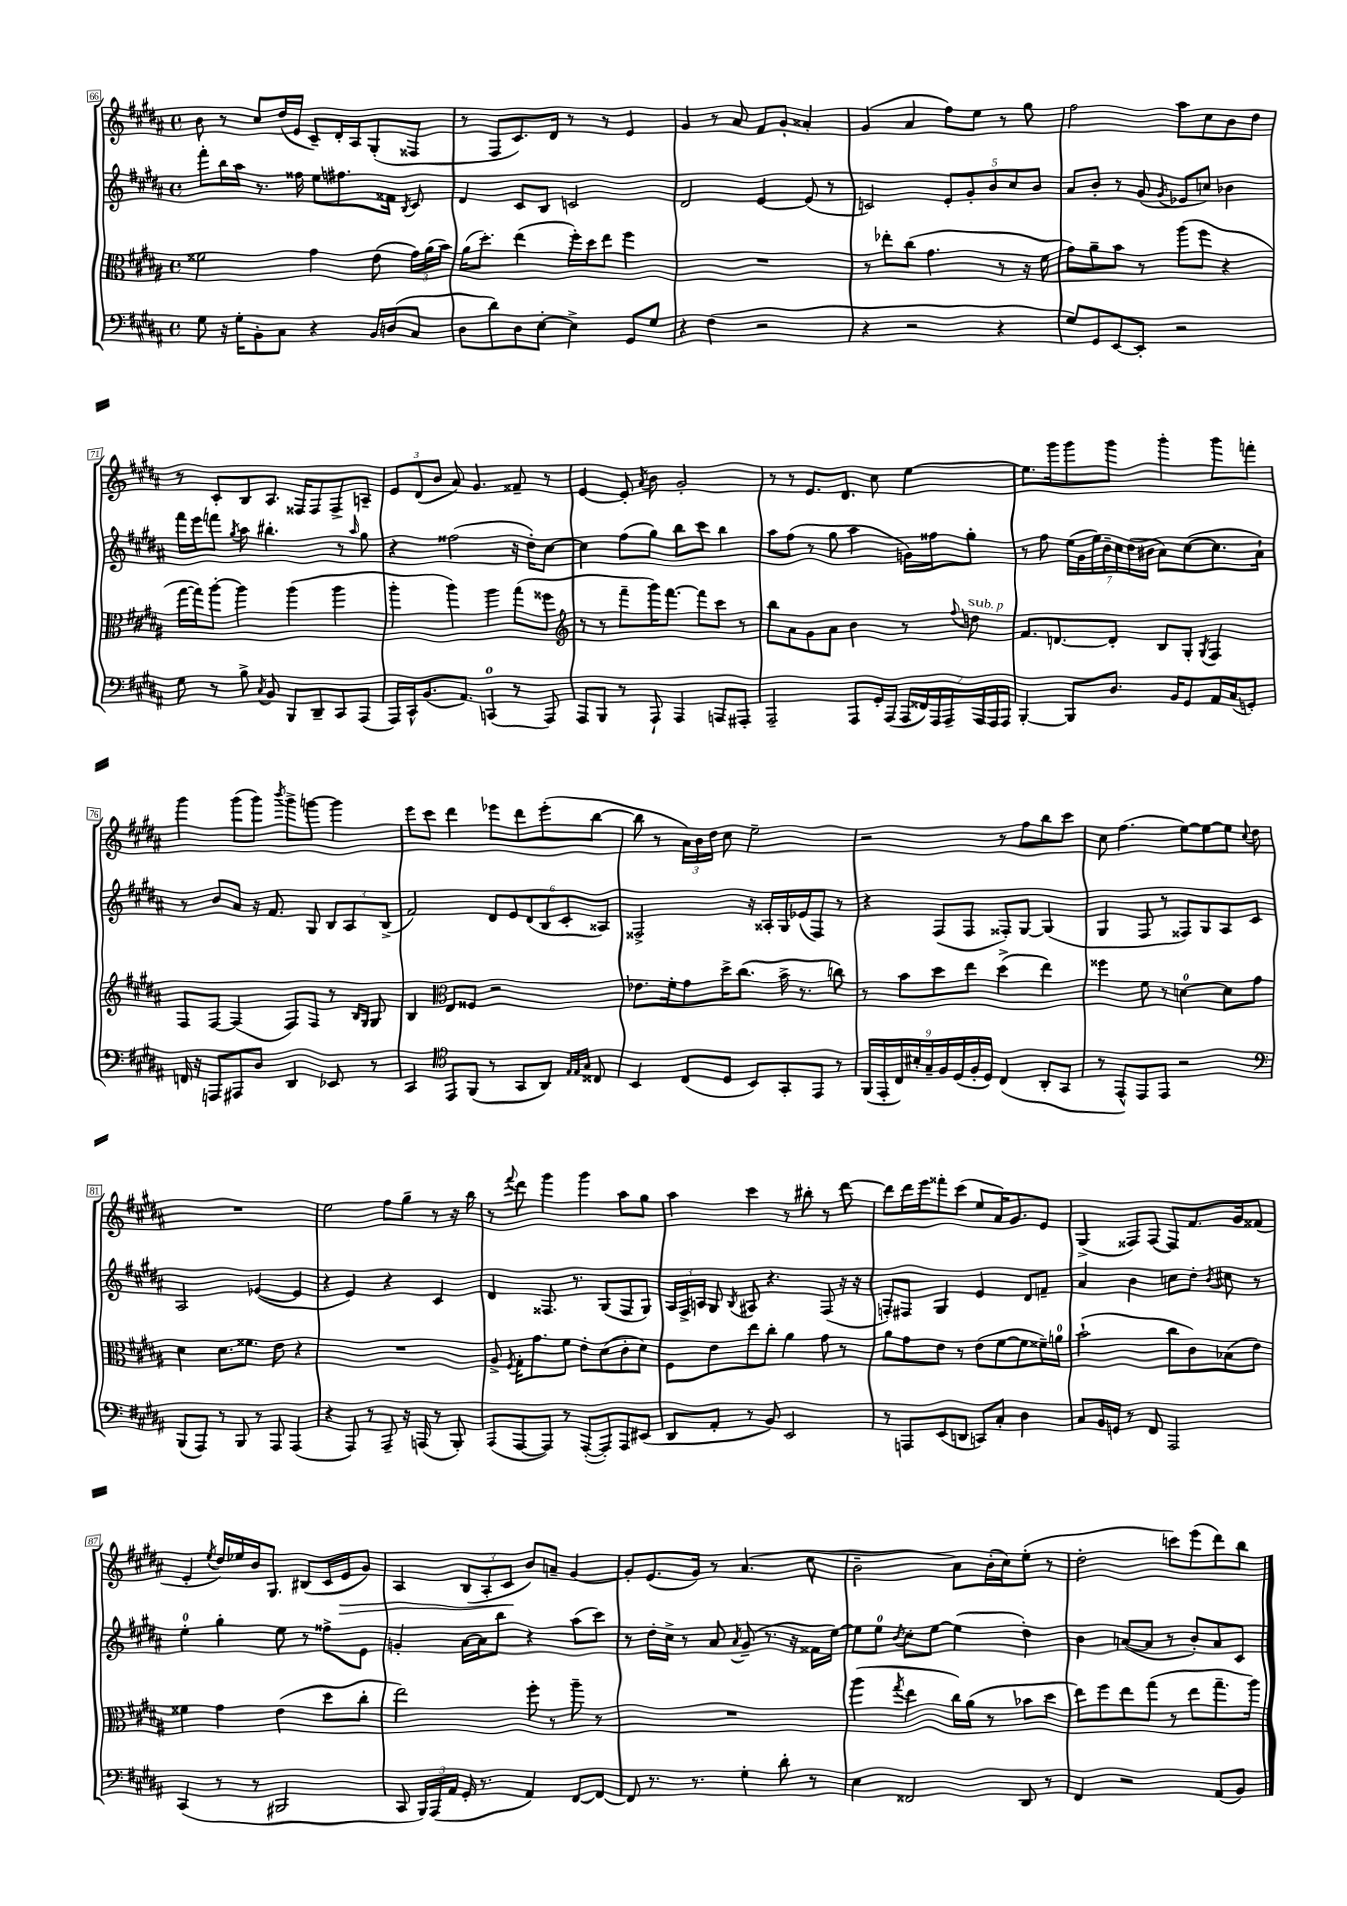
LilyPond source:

<<
\new StaffGroup <<
\new Staff = "s0" {
    \clef treble \key b \major \defaultTimeSignature \time 4/4
    \autoBeamOff b'8 r8 cis''8[ dis''16( e'16] cis'8[--) dis'16-. ais16 gis8-.( fisis8] |
    r8 fis8[ cis'8.) dis'16] r8 r8 e'4 |
    gis'4 r8 ais'8 fis'8[ gis'8]-. aisis'4-. |
    gis'4( ais'4 fis''8[) e''8] r8 gis''8 |
    fis''2 ais''8[ cis''8 b'8 dis''8] |
    r8 cis'8[-. b8 ais8.] fisis16[ fisis8 fisis8-> a8]-- |
    \tuplet 3/2 { e'8[ dis'8( b'8] } ais'8) gis'4. fisis'8-- r8 |
    e'4~ e'8-. \acciaccatura { ais'8 } b'8 gis'2-. |
    r8 r8 e'8.[ dis'8.] cis''8 e''4~ |
    e''8.[ gis'''16 gis'''8 gis'''8] gis'''4-. gis'''8[ f'''8]-. |
    gis'''4 gis'''8[( gis'''8]) \acciaccatura { b'''8 } gis'''8[-> g'''8]~ g'''4 |
    e'''8[ cis'''8] dis'''4 ees'''8[ dis'''8 ees'''8-.( b''8]~ |
    b''8 r8 \tuplet 3/2 { ais'16[) b'16 dis''16] } cis''8 e''2-- |
    r2 r8 fis''8[ b''8 cis'''8] |
    cis''8 fis''4.( e''8[~) e''8~ e''8] \appoggiatura { cis''8 } dis''8 |
    R1 |
    e''2 fis''8[ gis''8]-- r8 r16 b''16 |
    r8 \appoggiatura { fis'''8 } dis'''8 gis'''4 gis'''4 ais''8[ gis''8] |
    ais''4 cis'''4 r8 bis''8-. r8 dis'''8~ |
    dis'''8[ dis'''16 e'''16 fisis'''8-. cis'''8]( e''8[ ais'16) gis'8. e'8] |
    gis4->( fisis8[) fisis8]~ fisis8[ fis'8. gis'16 fisis'8]( |
    e'4-. \acciaccatura { e''8 } dis''16[) ees''16 b'16 gis8.] bis8[( cis'16 e'16\> gis'8]) |
    ais4 \tuplet 3/2 { b8[( ais8-. cis'8]\! } b'8[) a'8]-- gis'4~ |
    gis'8[-. e'8.( gis'16]) r8 ais'4.( cis''8 |
    b'2-- ais'8[) b'16-.( cis''16) e''8]-.( r8 |
    dis''2-. c'''8[) e'''8( dis'''8) b''8] \bar "|." |
}
\new Staff = "s1" {
    \clef treble \key b \major \defaultTimeSignature \time 4/4
    \autoBeamOff fis'''8[-. b''16 ais''16] r8. fisis''16 e''8[ fis''8. fisis'16] \acciaccatura { b8 } cis'8 |
    dis'4 cis'8[ b8] c'2 |
    dis'2 e'4~ e'8( r8 |
    c'2) \tuplet 5/4 { e'8[-. gis'8-. b'8 cis''8 b'8] } |
    ais'8[ b'8]-. r8 gis'8( \acciaccatura { gis'8 } ees'8[ c''8]) bes'4 |
    fis'''16[ e'''16 f'''8] \acciaccatura { gis''8 } ais''8 bis''4.-. r8 \grace { ais''16 } gis''8 |
    r4 fisis''2( r16 dis''16[-.) cis''8]~ |
    cis''4 fis''8[( gis''8]) b''8[ cis'''8] b''4 |
    ais''8[ fis''8]( r8 gis''8 ais''4 g'16[) fisis''16 gis''8]-. |
    r8 fis''8 \tuplet 7/4 { e''16[( gis'16 e''16) b'16-- cis''16 dis''16( bis'16] } ais'8[) cis''8~( cis''8. ais'16]-!) |
    r8 b'8[ ais'8] r16 fis'8. gis8 \tuplet 3/2 { b8[ ais8 b8]->( } |
    fis'2) \tuplet 6/4 { dis'8[ e'8 dis'8( b8 cis'8-. aisis8]) } |
    fisis2-> r16 aisis16[-. gis16 ees'16( fisis8]) r8 |
    r4 fis8[( fis8] fisis8[-.) gis8]~ gis4( |
    gis4 fis8 r8 fisis8[) gis8 ais8 cis'8] |
    ais2 ees'4~( ees'4 |
    r4 e'4) r4 cis'4 |
    dis'4 fisis8. r8. gis8[( fisis8 gis8]) |
    \tuplet 3/2 { ais16[ fis16-> a16] } gis8 \acciaccatura { b8 } ais8 r4. fis8( r16 r16 |
    f8[-.) fis8] gis4 e'4 dis'8[ f'8]-- |
    ais'4 b'4 c''8[ dis''8]-. \acciaccatura { b'8 } cis''8 r8 |
    e''4-0-. gis''4-. e''8 r8 fisis''8[-> e'8] |
    g'4-. ais'16[~ ais'16 b''8] r4 ais''8[( cis'''8]) |
    r8 dis''16[-. cis''16]-> r8 ais'8 \acciaccatura { ais'8 } gis'8--( r8. r16 fisis'16[ e''16]~) |
    e''8[ e''8]-0 \acciaccatura { b'8 } cis''8[-. e''8]~ e''4( dis''4-.) |
    b'4 a'8[~( a'8] r8 b'8[-.) a'8 cis'8] \bar "|." |
}
\new Staff = "s2" {
    \clef alto \key b \major \defaultTimeSignature \time 4/4
    \autoBeamOff fisis'2 gis'4 e'8( \tuplet 3/2 { gis'16[) ais'16( b'16]) } |
    ais'16[( dis''8.]-.) e''4( fis''16[-.) dis''16 e''8] fis''4 |
    R1 |
    r8 ees''8[-. cis''8]( gis'4. r8 r16 fis'16 |
    gis'8[) ais'8-- b'8] r8 ais''8[( fis''8] r4 |
    gis''16[~ gis''16) ais''8]~-. ais''4 ais''4( ais''4 |
    ais''4-. ais''4) ais''4 gis''8[( fisis''8] |
    \clef treble r8 r8 fis'''8[-- gis'''16) fis'''8.]~ fis'''8[ cis'''8] r8 |
    b''8[ ais'8 gis'8 ais'8] b'4 r8 \appoggiatura { fis''8 } d''8^\markup { \italic "sub. p" } |
    fis'8.[ d'8.~ d'8]-. b8[ gis8]-. \acciaccatura { gis8 } fis4 |
    fis8[ fis8]~ fis4( fis8[) fis8] r8 \grace { b16[ gis16] } gis8 |
    b4 \clef alto e8[ fisis8] r2 |
    ees'8.[ fis'16-. gis'8 dis''16-> cis''8.]( b'16-> r8. c''8) |
    r8 b'8[ dis''8 e''8] dis''4->( e''4) |
    fisis''4 fis'8 r8 d'4-0~ d'8[ gis'8] |
    dis'4 dis'8.[ fisis'8.] e'8 r4 |
    R1 |
    ais8-> \acciaccatura { fis8 } gis16[-. gis'8. fis'8] e'8[-. dis'8( cis'8-. dis'8]) |
    fis8[ e'8 e''8 cis''8]-. ais'4 gis'8 r8 |
    ais'8[ gis'8 e'8] r8 e'8[( fis'8~ fis'8 fisis'16--) a'16]-0 |
    b'2-!( cis''8[ cis'8) bes8( e'8]) |
    fisis'4 gis'4 e'4( dis''8[ cis''8]-. |
    e''2) fis''8-. r8 ais''8-- r8 |
    R1 |
    ais''4( \acciaccatura { gis''8 } e''4 cis''16[) ais'16]( r8 bes'8[ dis''8] |
    e''8[) fis''8 e''8 gis''8]( r8 e''8[ gis''8.-- ais''16]) \bar "|." |
}
\new Staff = "s3" {
    \clef bass \key b \major \defaultTimeSignature \time 4/4
    \autoBeamOff gis8 r16 gis16[-. b,8-. cis8] r4 b,16[ d16( cis8] |
    dis8[ dis'8) dis8 e8]~-. e4-> gis,8[ gis8] |
    r4 fis4( r2 |
    r4 r2 r4 |
    gis8[) gis,8 e,8~ e,8]-. r2 |
    gis8 r8 b8-> \acciaccatura { cis8 } b,8 b,,8[ dis,8-- cis,8 ais,,8]( |
    ais,,16[) cis,16-^ b,8.( ais,8.]) c,4-0( r8 ais,,8) |
    ais,,8[ b,,8] r8 ais,,8-! ais,,4 a,,8[ ais,,8]-. |
    ais,,2-- ais,,8[ gis,16-. ais,,16]( \tuplet 7/4 { ais,,16[ fisis,16) ais,,16 ais,,16-- ais,,16 ais,,16 ais,,16] } |
    b,,4~-. b,,8[ dis8.] b,16[ gis,8 ais,16 cis16( g,8]-.) |
    f,16 r16 a,,8[ ais,,8 dis8] dis,4 ees,8 r8 |
    cis,4 \clef tenor e,8[ fis,8]( r8 gis,8[ ais,8]) \grace { e32[ e32 gis32] } cisis8 |
    b,4 cis8[( dis8] b,8[) gis,8-. e,8] r8 |
    \tuplet 9/8 { fis,16[( e,16-. cis16) bis16-. gis16-- fis16 dis16( fis16-. dis16]) } cis4( ais,8[-. gis,8] |
    r8 e,8[-^) e,8 e,8] r2 |
    \clef bass b,,8[( ais,,8]) r8 b,,8 r8 ais,,8 ais,,4( |
    r4 ais,,8) r8 ais,,8-- r16 a,,16( r8 b,,8-.) |
    ais,,8[( ais,,8~ ais,,8]) r8 ais,,8[~-.( ais,,8-.) ais,,8 eis,8]( |
    dis,8[ ais,8]-. r8 b,8) e,2 |
    r8 a,,8[ e,8( d,8] c,8[) cis8]-. dis4 |
    cis8[ b,16 g,16] r8 fis,8 ais,,2 |
    cis,4( r8 r8 bis,,2 |
    cis,8 \tuplet 3/2 { b,,16[) ais,,16( ais,16] } gis,16-. r8. ais,4) fis,8[~ fis,8]~ |
    fis,8 r8. r8. gis4-. dis'8-. r8 |
    e4 fisis,2 dis,8 r8 |
    fis,4 r2 ais,8[( b,8]) \bar "|." |
}
>>
>>
\layout { \context { \Score currentBarNumber = #66 \override BarNumber.stencil = #(make-stencil-boxer 0.1 0.3 ly:text-interface::print) } }
